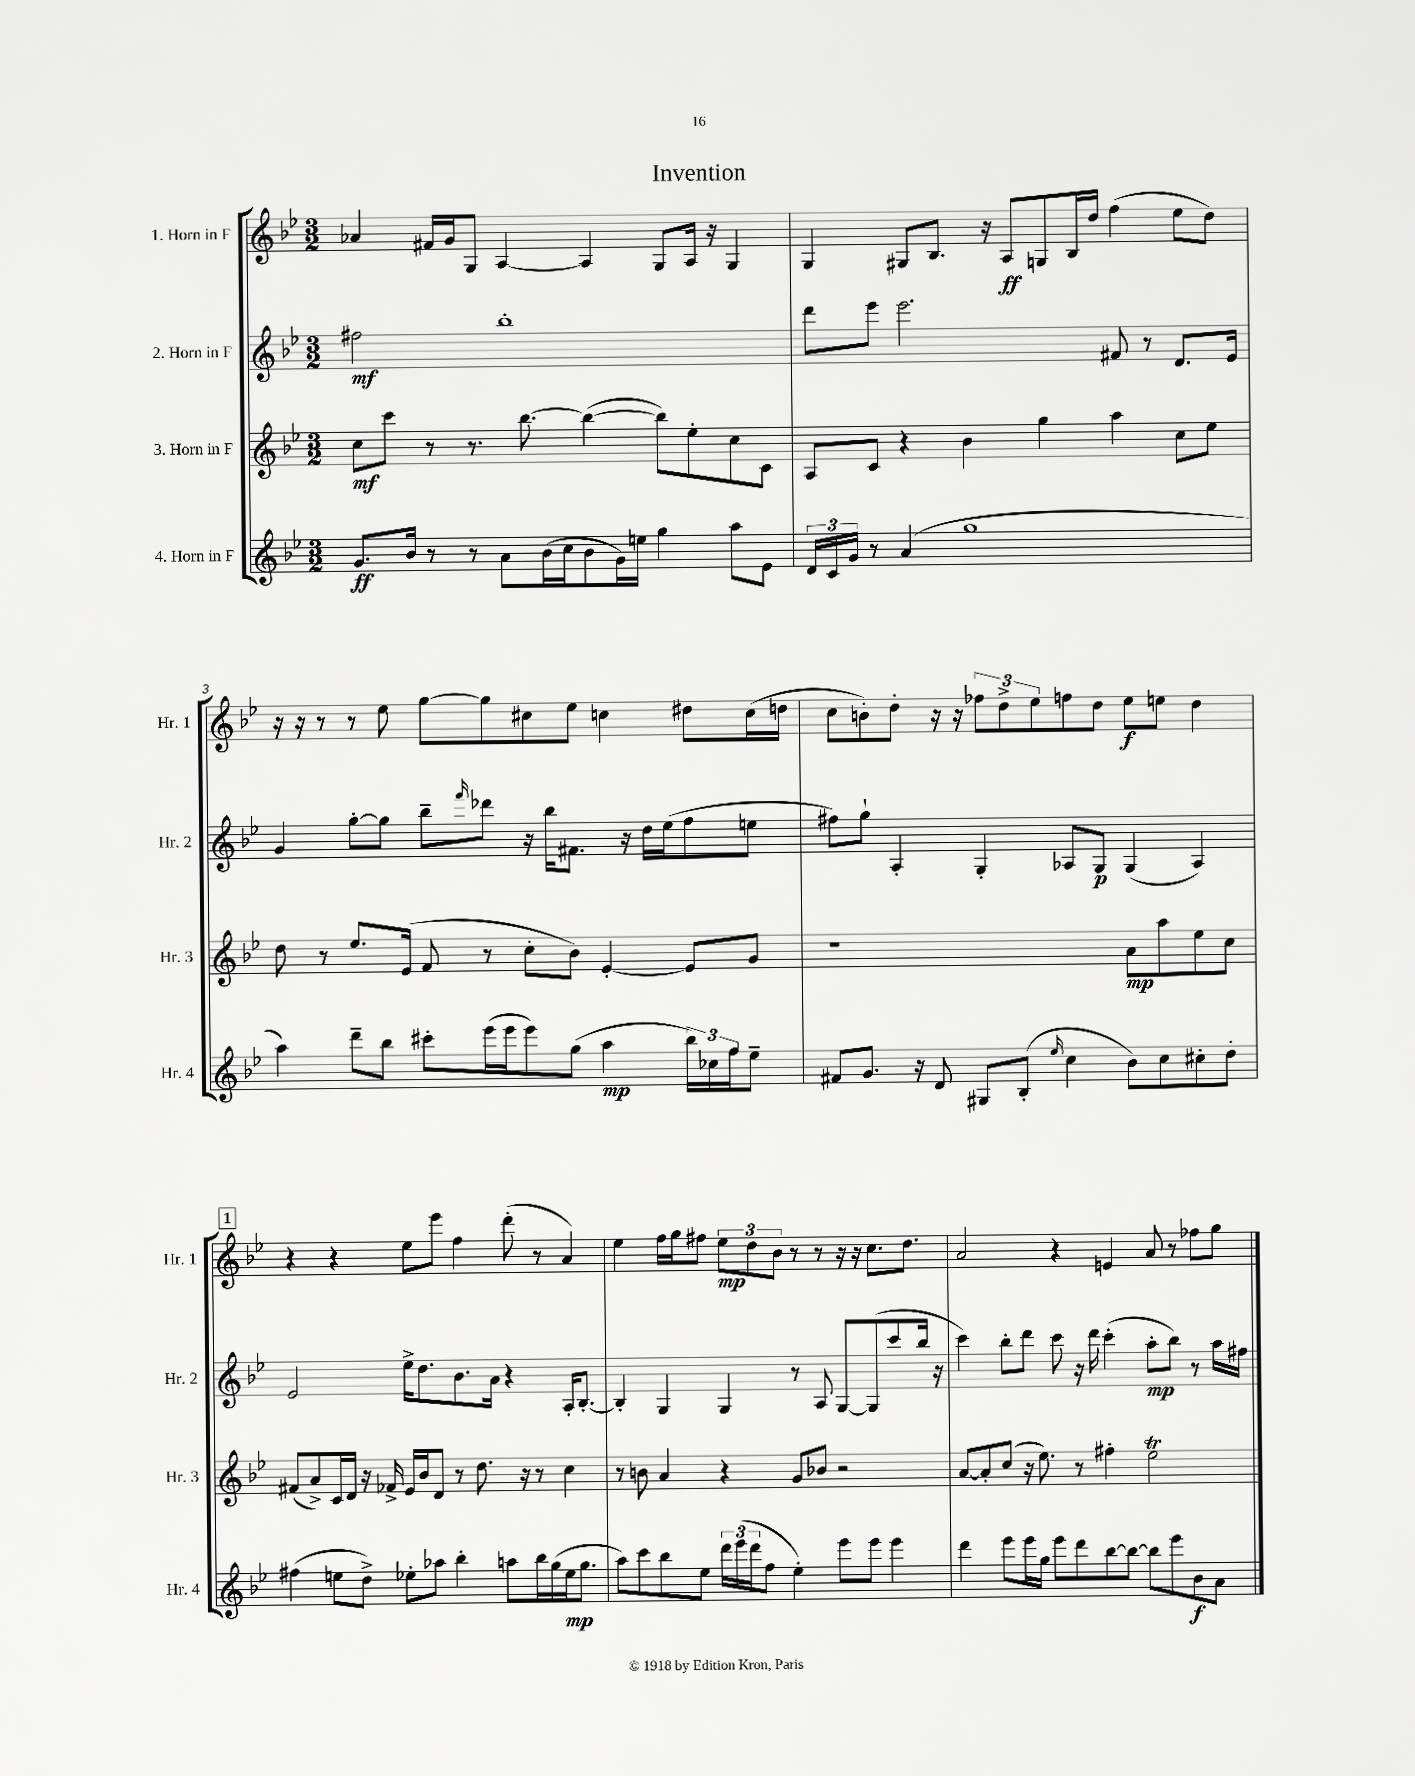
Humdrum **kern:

**kern	**kern	**kern	**kern
*staff4	*staff3	*staff2	*staff1
*clefG2	*clefG2	*clefG2	*clefG2
*k[b-e-]	*k[b-e-]	*k[b-e-]	*k[b-e-]
*M3/2	*M3/2	*M3/2	*M3/2
8.g	8cc	2ff#	4a-
.	8ccc	.	.
16b-	.	.	.
8r	8r	.	16f#
.	.	.	16g
8r	8.r	.	8G
8a	.	1bb-'	[4A
.	[8.bb-	.	.
(16b-	.	.	.
16cc	.	.	.
8b-	(4bb-_	.	4A]
16g)	.	.	.
16ee	.	.	.
4gg	8bb-])	.	8G
.	8ee-'	.	16A
.	.	.	16r
8aa	8cc	.	4G
8e-	8c	.	.
=	=	=	=
24d	8A	8ddd	4G
24c	.	.	.
24g	.	.	.
8r	8c	8eee-	.
(4a	4r	2.eee-	8G#
.	.	.	8.B-
1gg	4b-	.	.
.	.	.	16r
.	.	.	8A
.	4gg	.	8G
.	.	.	16B-
.	.	.	16dd
.	4aa	8f#	(4ff
.	.	8r	.
.	8cc	8.d	8ee-
.	8ee-	.	8dd)
.	.	16e-	.
=	=	=	=
4aa)	8dd	4g	16r
.	.	.	16r
.	8r	.	8r
8ddd~	8.ee-	[8gg'	8r
8bb-	.	8gg]	8ee-
.	(16e-	.	.
8ccc#'	8f	8bb-~	[8gg
.	.	16qqfff	.
(16eee-	8r	8ddd-	8gg]
16eee-	.	.	.
8eee-)	8cc'	16r	8cc#
.	.	16bb-	.
(8gg	8b-)	8.f#	8ee-
4aa	[4e-'	.	4cc
.	.	16r	.
.	.	16dd	.
.	.	(16ee-	.
24bb-)	8e-]	8ff	8dd#
24cc-	.	.	.
24ff	.	.	.
8ee-~	8g	8ee	(16cc
.	.	.	16dd
=	=	=	=
8f#	1r	8ff#)	8cc
8.g	.	8gg`	8b')
.	.	4A'	8dd'
16r	.	.	.
8d	.	.	16r
.	.	.	16r
8G#	.	4G'	12ff-
.	.	.	12dd^
(8B-'	.	.	.
.	.	.	12ee-
16qqee-	.	.	.
4cc	.	8A-	8ff
.	.	8G	8dd
8b-)	8a	(4G	8ee-
8cc	8aa	.	8ee
8cc#'	8ee-	4A-)	4dd
8dd'	8cc	.	.
=	=	=	=
(4ff#	(8f#	2e-	4r
.	8a^)	.	.
8ee	16c	.	4r
.	16d	.	.
8dd^)	16r	.	.
.	16f-^	.	.
8ee-'	16e-	16ee-^	8ee-
.	16b-	8.dd	.
8aa-	8d	.	8eee-
4bb-'	8r	8.b-	4ff
.	8.dd	.	.
.	.	16a	.
8aa	.	4r	(8ddd'
.	16r	.	.
16bb-	8r	.	8r
(16gg	.	.	.
16ee-	4cc	16A'	4a)
8.gg	.	[8.B-'	.
=	=	=	=
8aa)	8r	4B-']	4ee-
8ccc	8b	.	.
8bb-	4a	4G	16ff
.	.	.	16gg
8ee-	.	.	8ff#
24ddd	4r	4G	12ee-
(24eee-	.	.	.
24ddd	.	.	12dd
8ff	.	.	.
.	.	.	12b-
4ee-')	8g	8r	8r
.	8b-	8A	8r
8eee-	2r	[8G	16r
.	.	.	16r
8eee-	.	(8G]	8.cc
4eee-	.	8ccc	.
.	.	.	8.dd
.	.	16bb-	.
.	.	16r	.
=	=	=	=
4ddd	[8a	4ccc)	2a
.	8a']	.	.
8eee-	(8cc	8bb-'	.
16eee-	16r	8ddd	.
16gg	8.ee-)	.	.
8eee-	.	8ccc	4r
8ddd	8r	16r	.
.	.	16ddd	.
[8bb-	4ff#'	(4ccc'	4e
8bb-_	.	.	.
8bb-]	2ee-	8aa'	8a
8eee-	.	8bb-)	8r
8b-	.	8r	8ff-
8a	.	16aa	8gg
.	.	16ff#	.
==	==	==	==
*-	*-	*-	*-
